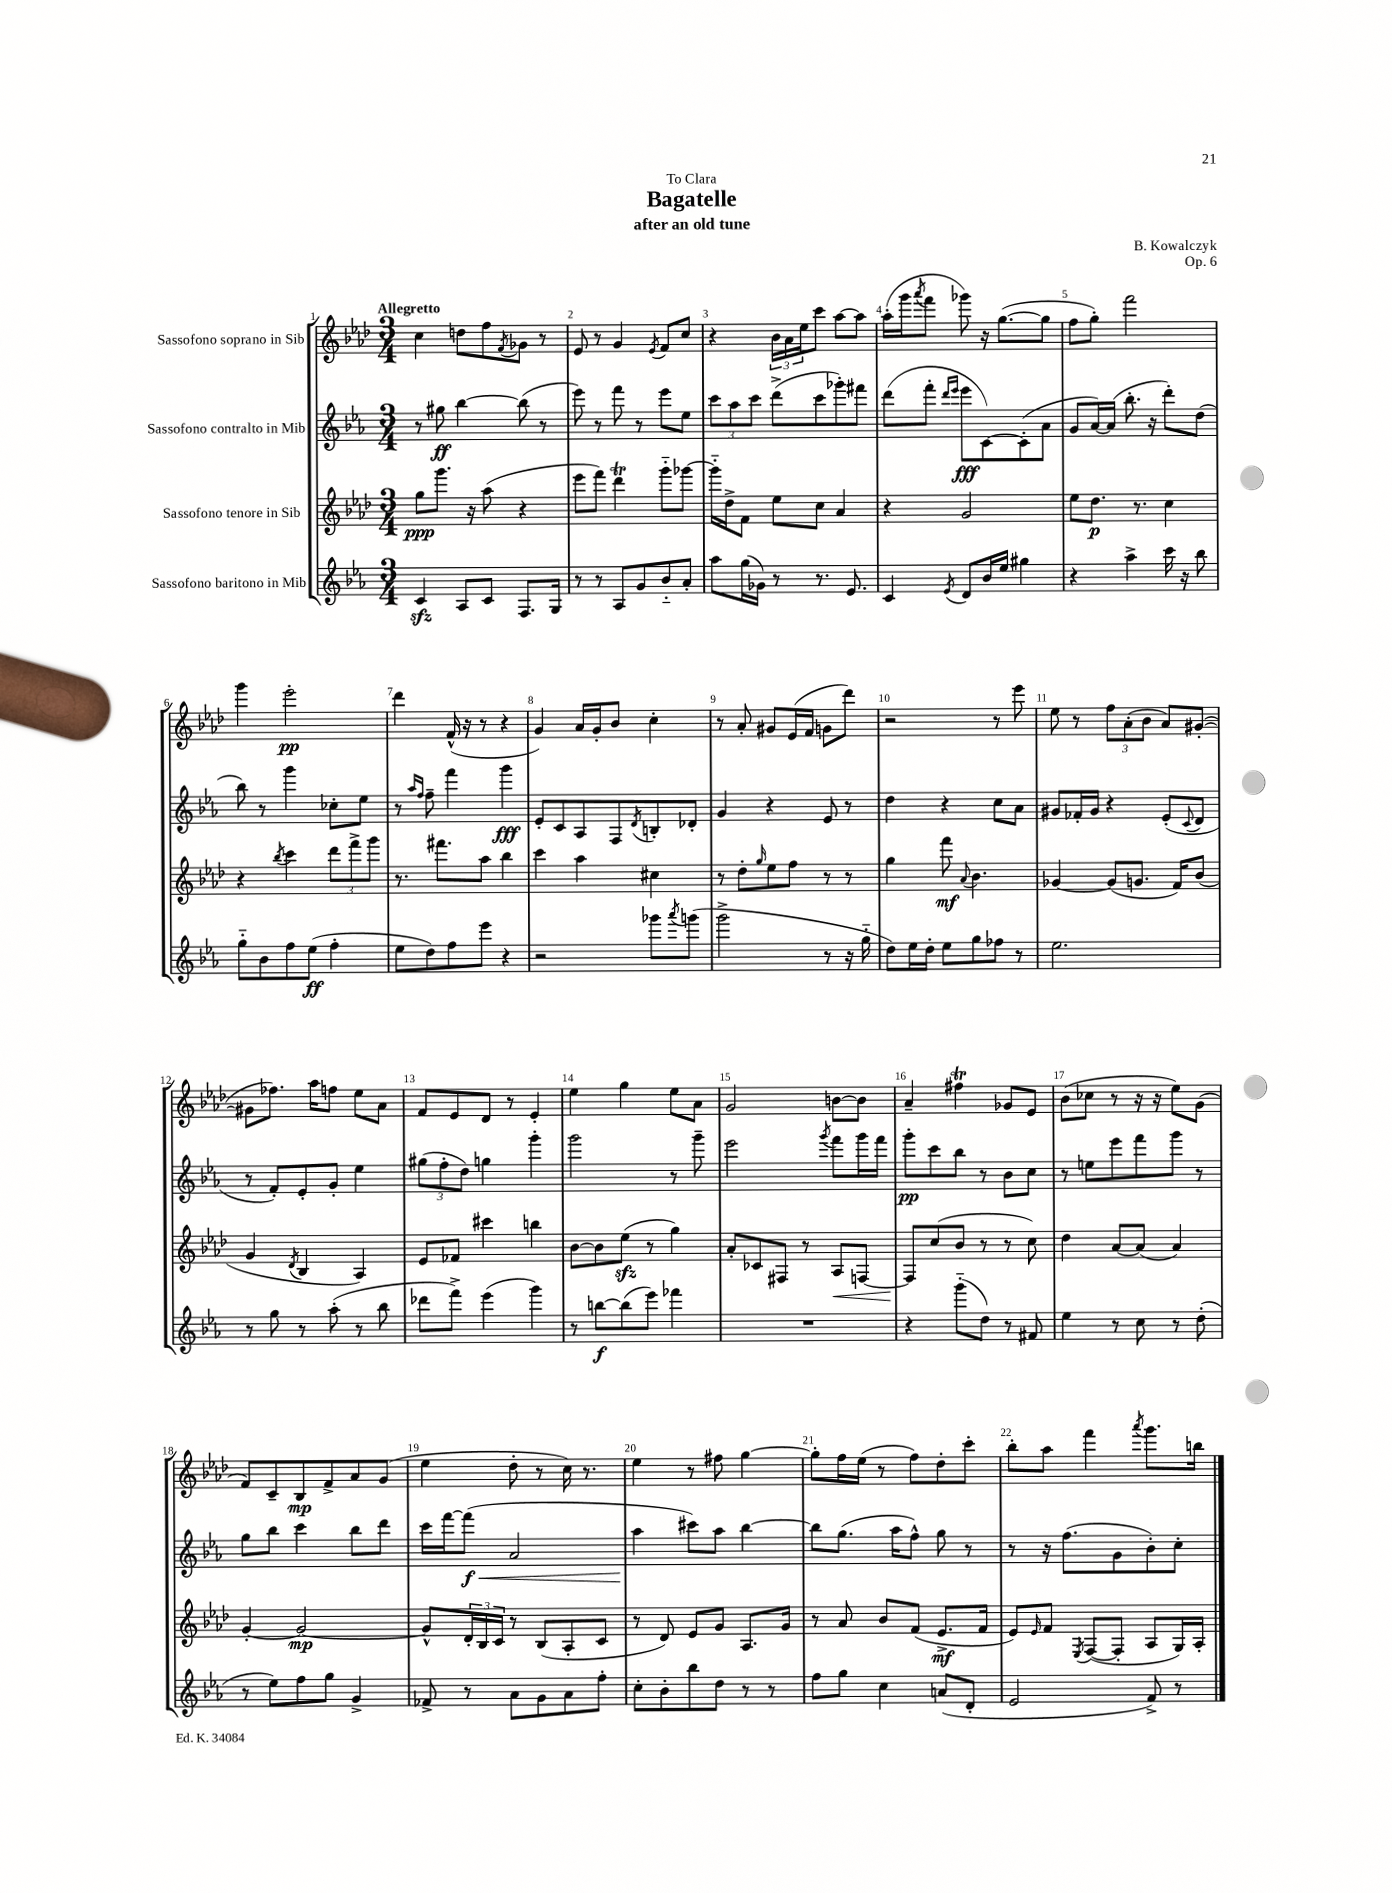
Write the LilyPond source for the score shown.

\header { title = "Bagatelle" composer = "B. Kowalczyk" subtitle = "after an old tune" dedication = "To Clara" opus = "Op. 6" }
<<
\new StaffGroup <<
\new Staff = "s0" \with { instrumentName = "Sassofono soprano in Sib" } {
    \clef treble \key aes \major \numericTimeSignature \time 3/4 \tempo "Allegretto"
    c''4 d''8 f''8 \acciaccatura { f'8 } ges'8 r8 |
    ees'8 r8 g'4 \acciaccatura { ees'8 } f'8 c''8 |
    r4 \tuplet 3/2 { bes'16 aes'16 ees''16 } c'''8 aes''8~ aes''8 |
    aes''16-.( g'''16 \acciaccatura { aes'''8 } f'''8 ges'''8) r16 g''8.~( g''8 |
    f''8 g''8-.) f'''2 |
    g'''4 ees'''2-.\pp |
    des'''4 f'16-^( r16 r8 r4 |
    g'4) aes'16 g'16-. bes'8 c''4-. |
    r8 aes'8-. gis'8 ees'16( f'16 g'8 des'''8) |
    r2 r8 ees'''8 |
    ees''8 r8 \tuplet 3/2 { f''8 aes'8-.( bes'8 } aes'8) gis'8~-.( |
    gis'8 fes''8.) aes''16 f''8 ees''8 aes'8 |
    f'8 ees'8 des'8 r8 ees'4-. |
    ees''4 g''4 ees''8 aes'8 |
    g'2 b'8~ b'8 |
    aes'4-- fis''4\trill ges'8 ees'8 |
    bes'8( ces''8 r8 r16 r16 ees''8) g'8( |
    f'8) c'8-- bes8\mp f'8-> aes'8 g'8( |
    ees''4 des''8-. r8 c''16) r8. |
    ees''4 r8 fis''8 g''4~ |
    g''8-. f''16 ees''16( r8 f''8) des''8-. c'''8-. |
    bes''8-. aes''8 f'''4 \acciaccatura { aes'''8 } g'''8. b''16 \bar "|." |
}
\new Staff = "s1" \with { instrumentName = "Sassofono contralto in Mib" } {
    \clef treble \key ees \major \numericTimeSignature \time 3/4
    r8 gis''8\ff bes''4~ bes''8( r8 |
    ees'''8) r8 f'''8 r8 ees'''8 ees''8 |
    \tuplet 3/2 { c'''8 aes''8 c'''8 } d'''8->( c'''8 ges'''8-.) fis'''8 |
    d'''8( f'''8-. \grace { d'''16 ees'''16 } ees'''8\fff c'8~) c'8-.( aes'8 |
    g'8 aes'16~) aes'16( bes''8.-. r16 d'''8-.) d''8( |
    bes''8) r8 g'''4 ces''8-. ees''8 |
    r8 \grace { aes''16 f''16 } f''8-- f'''4 g'''4\fff |
    ees'8-. c'8 aes8 f8 \acciaccatura { d'8 } b8-. des'8-. |
    g'4 r4 ees'8 r8 |
    d''4 r4 c''8 aes'8 |
    gis'8 fes'16-. gis'16 r4 ees'8-.( \appoggiatura { c'8 } d'8 |
    r8 f'8-.) ees'8-. g'8-. ees''4 |
    \tuplet 3/2 { gis''8( f''8-. d''8) } g''4 g'''4-. |
    g'''2 r8 g'''8-- |
    ees'''2 \acciaccatura { g'''8 } f'''8 g'''16 f'''16 |
    g'''8-.\pp c'''8 bes''8 r8 bes'8 c''8 |
    r8 e''8 ees'''8 f'''8 g'''8 r8 |
    g''8 bes''8 c'''4 bes''8 d'''8 |
    c'''16 f'''16~ f'''8\f\<( aes'2 |
    aes''4\! cis'''8) aes''8 bes''4~ |
    bes''8 g''8.( aes''16 f''8-^) g''8 r8 |
    r8 r16 f''8.( g'8 bes'8-.) c''8-. \bar "|." |
}
\new Staff = "s2" \with { instrumentName = "Sassofono tenore in Sib" } {
    \clef treble \key aes \major \numericTimeSignature \time 3/4
    g''8\ppp g'''8. r16 aes''8( r4 |
    ees'''8 f'''8) des'''4\trill g'''8-_ ges'''8~ |
    ges'''16-_ des''16-> f'8 ees''8 c''8 aes'4 |
    r4 g'2 |
    ees''8 des''8.\p r8. c''4 |
    r4 \acciaccatura { bes''8 } c'''4 \tuplet 3/2 { des'''8 f'''8-> g'''8 } |
    r8. fis'''8. aes''8 bes''4 |
    c'''4 aes''4 cis''4 |
    r8 des''8-. \grace { g''16 } ees''8 f''8 r8 r8 |
    g''4 f'''8\mf \appoggiatura { aes'8 } bes'4. |
    ges'4~ ges'8( g'8. f'16) bes'8( |
    g'4 \acciaccatura { des'8 } bes4 aes4) |
    ees'8 fes'8 cis'''4 b''4 |
    bes'8~ bes'8 ees''8\sfz( r8 g''4) |
    aes'8-. ces'8 fis8 r8 aes8\< f8~ |
    f8\! c''8( bes'8 r8 r8 c''8) |
    des''4 aes'8~ aes'8( aes'4) |
    g'4~-. g'2~\mp |
    g'8-^ \tuplet 3/2 { des'16-. bes16 c'16 } r8 bes8( aes8-. c'8 |
    r8 des'8) ees'8 g'8 aes8. g'16 |
    r8 aes'8 bes'8 f'8( ees'8.->\mf f'16 |
    ees'8) \grace { ees'16 } f'8 \acciaccatura { ees8 } f8~( f8-. aes8 g16) aes16-. \bar "|." |
}
\new Staff = "s3" \with { instrumentName = "Sassofono baritono in Mib" } {
    \clef treble \key ees \major \numericTimeSignature \time 3/4
    c'4\sfz aes8 c'8 f8. g16 |
    r8 r8 aes8 g'8 bes'8-_ aes'8-. |
    aes''8 g''16( ges'16) r8 r8. ees'8. |
    c'4 \acciaccatura { ees'8 } d'8 bes'16 ees''16 gis''4 |
    r4 aes''4-> c'''16 r16 bes''8 |
    g''8-_ bes'8 f''8 ees''8\ff( f''4-. |
    ees''8 d''8) f''8 ees'''8 r4 |
    r2 ges'''8 \acciaccatura { aes'''8 } g'''8( |
    g'''2-> r8 r16 g''16-_ |
    d''8) ees''16 d''16-. ees''8 g''8 fes''8 r8 |
    ees''2. |
    r8 g''8 r8 aes''8-.( r8 bes''8 |
    des'''8 f'''8->) ees'''4( g'''4) |
    r8 b''8~\f b''8( ees'''8) fes'''4 |
    R2. |
    r4 g'''8-_( d''8) r8 fis'8 |
    ees''4 r8 c''8 r8 d''8-.( |
    r8 ees''8) f''8 g''8 g'4-> |
    fes'8-> r8 aes'8 g'8 aes'8 f''8-. |
    c''8-. bes'8-. bes''8 d''8 r8 r8 |
    f''8 g''8 c''4 a'8( d'8-. |
    ees'2 f'8->) r8 \bar "|." |
}
>>
>>
\layout { \context { \Score \override BarNumber.break-visibility = ##(#f #t #t) barNumberVisibility = #all-bar-numbers-visible } }
